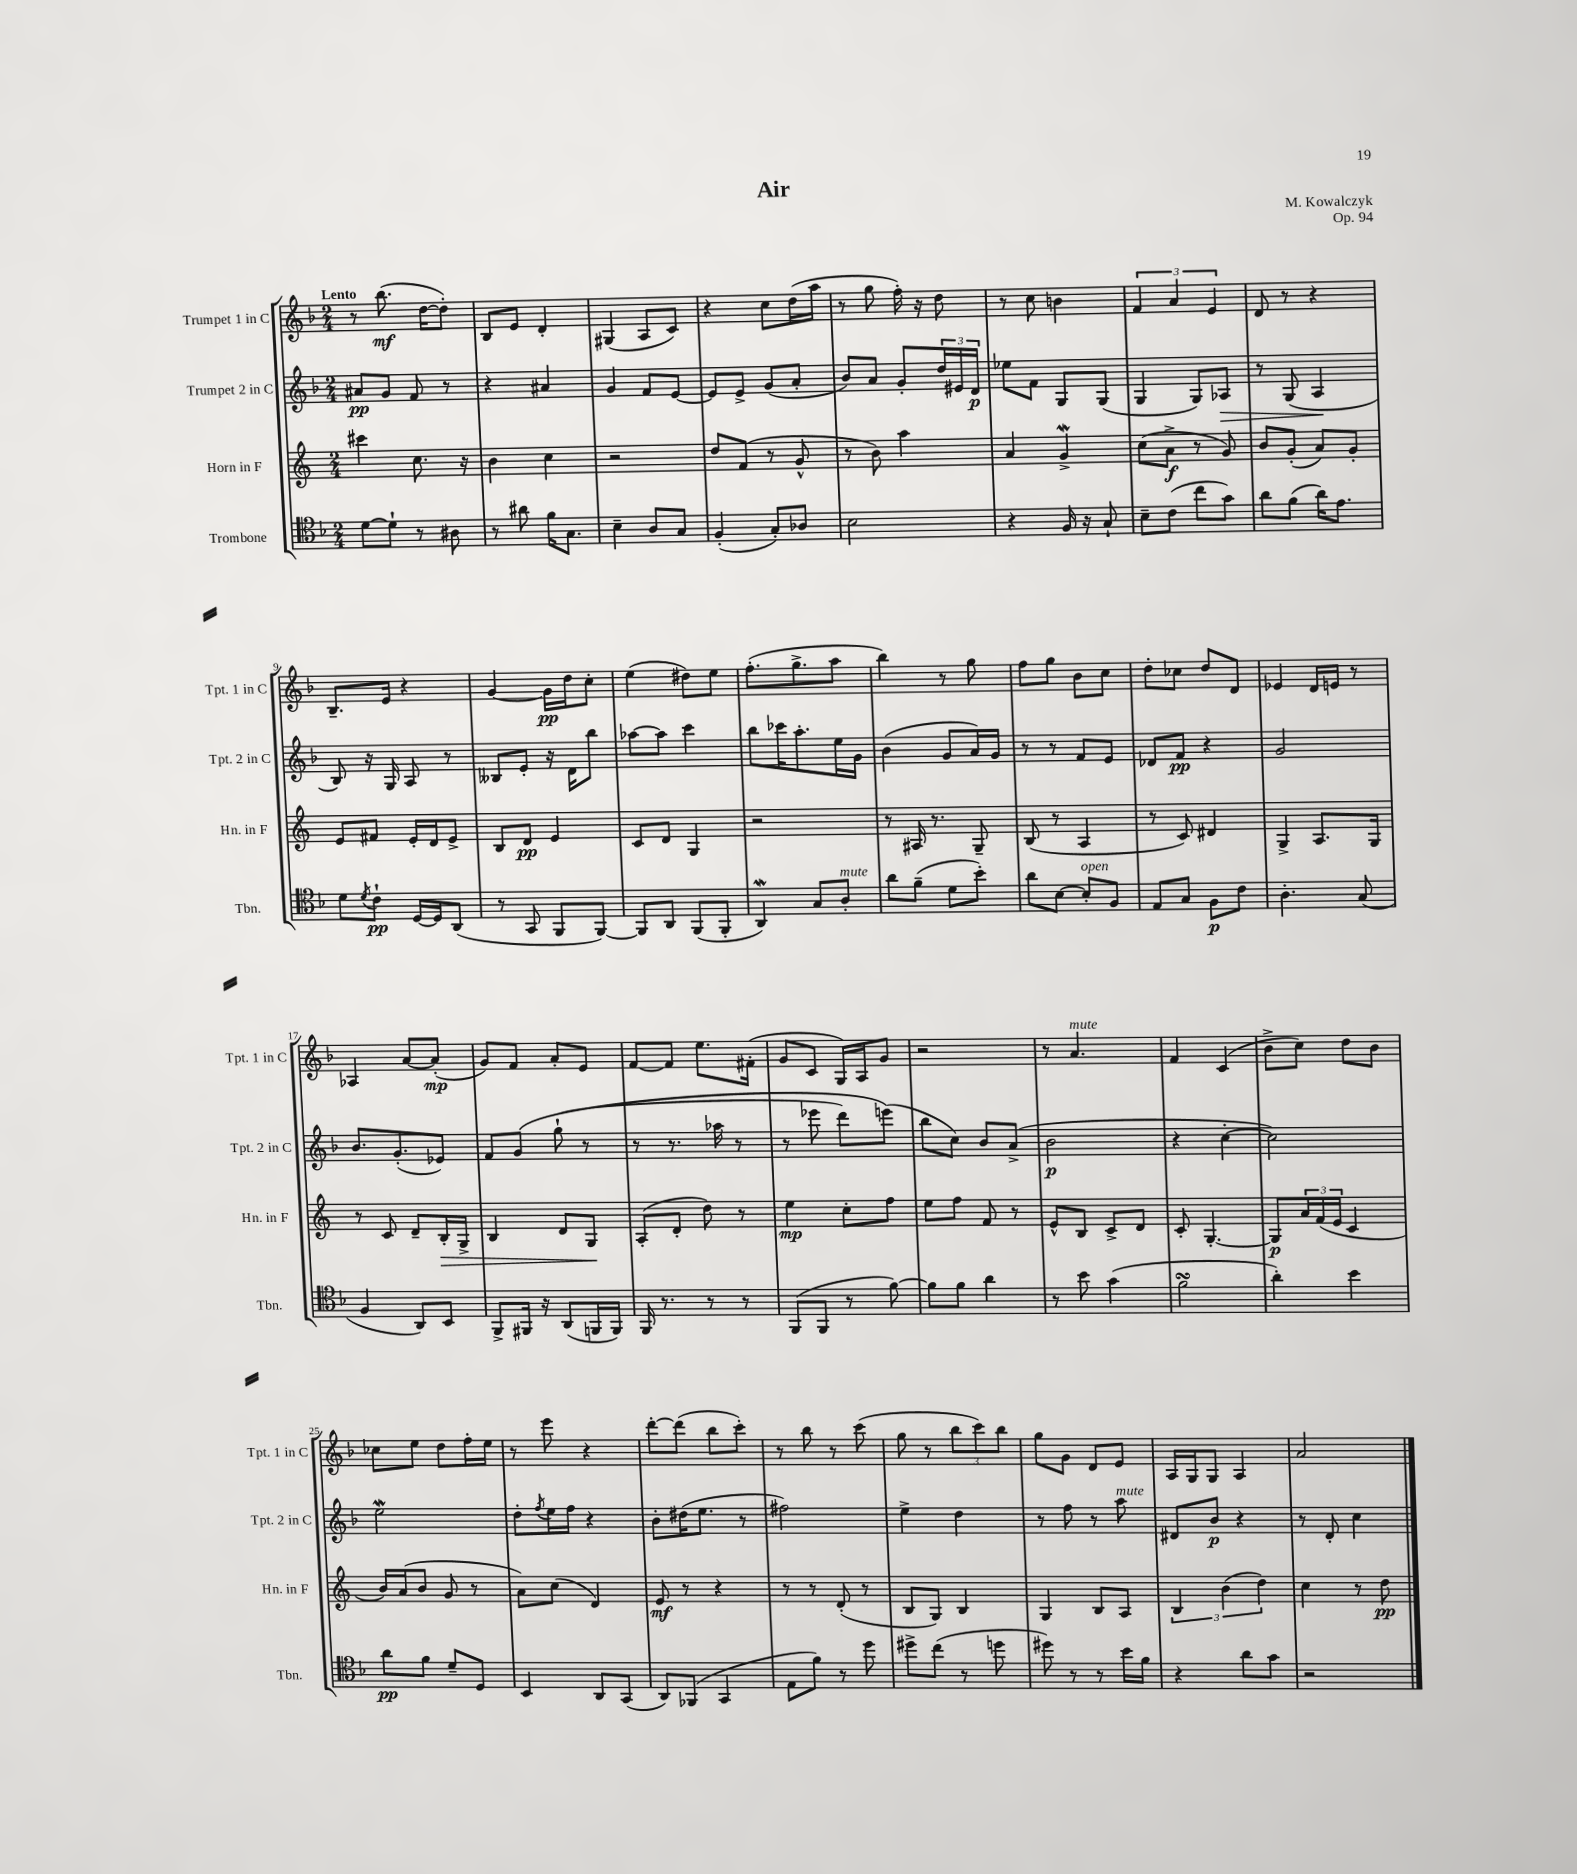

**kern	**kern	**kern	**kern
*staff4	*staff3	*staff2	*staff1
*clefC4	*clefG2	*clefG2	*clefG2
*k[b-]	*k[]	*k[b-]	*k[b-]
*M2/4	*M2/4	*M2/4	*M2/4
[8d	4ccc#	8a#	8r
8d`]	.	8g	(8.bb-
8r	8.cc	8f	.
.	.	.	[16dd
8A#	.	8r	8dd'])
.	16r	.	.
=	=	=	=
8r	4b	4r	8B-
8a#	.	.	8e
16f	4cc	4a#	4d'
8.G	.	.	.
=	=	=	=
4B-~	2r	4g	(4G#
8A	.	8f	8A
8G	.	[8e	8c)
=	=	=	=
(4F'	8dd	8e]	4r
.	(8f	8e^	.
8G')	8r	(8g	8cc
8A-	8g^^	8a'	(16dd
.	.	.	16aa
=	=	=	=
2B-	8r	8b-)	8r
.	8b)	8a	8gg
.	4aa	8g'	16ff')
.	.	.	16r
.	.	24dd	8dd
.	.	24e#	.
.	.	24d	.
=	=	=	=
4r	4a	8ee-	8r
.	.	8f	8cc
16F	4g^	8G	4b
16r	.	.	.
8G`	.	(8G	.
=	=	=	=
8B-~	(8cc	4G	6f
(8c	8a^	.	.
.	.	.	6a
8cc	8r	8G)	.
.	.	.	6e
8g)	8g)	8A-	.
=	=	=	=
8a	8b	8r	8d
(8f	(8g'	(8G	8r
16a)	8a)	4A	4r
8.e	.	.	.
.	8g'	.	.
=	=	=	=
8d	8e	8B-)	8.B-~
8qd	.	.	.
8c`	8f#	16r	.
.	.	16G	16e
[16D	16e'	8A	4r
16D]	16d	.	.
(8AA	8e^	8r	.
=	=	=	=
8r	8B	8B--	[4g
8GG	8d	8e'	.
8FF	4e	16r	16g]
.	.	16d	16dd
[8FF)	.	8bb-	8cc'
=	=	=	=
8FF]	8c	[8aa-	(4ee
8AA	8d	8aa-]	.
(8FF	4G	4ccc	8dd#)
8FF'	.	.	8ee
=	=	=	=
4AA)	2r	8bb-	(8.ff'
.	.	16ccc-	.
.	.	8.aa'	8.gg^
8G	.	.	.
8A'	.	16ee	8aa
.	.	16g	.
=	=	=	=
8a	8r	(4b-	4bb-)
(8f~	16A#	.	.
.	8.r	.	.
8d	.	8g	8r
8b-')	8G~	16a)	8gg
.	.	16g	.
=	=	=	=
8a	(8B	8r	8ff
[8B-	8r	8r	8gg
8B-']	4A	8f	8b-
8F	.	8e	8cc
=	=	=	=
8E	8r	8d-	8dd'
8G	8c)	8f	8cc-
8F	4d#	4r	8dd
8c	.	.	8d
=	=	=	=
4.A'	4G^	2g	4e-
.	8.A	.	16d
.	.	.	16e
(8G	.	.	8r
.	16G	.	.
=	=	=	=
4F	8r	8.b-	4A-
.	8c	.	.
.	.	(8.g'	.
8AA)	8d~	.	[8a
8BB-	16B'	8e-)	(8a']
.	16G^	.	.
=	=	=	=
8FF^	4B	8f	8g)
16FF#	.	&(8g	8f
16r	.	.	.
(8AA	8d	(8gg`	8a'
16FF	8G	8r	8e
16FF)	.	.	.
=	=	=	=
16FF	(8A'	8r	[8f
8.r	.	.	.
.	8d'	8.r	8f]
8r	8dd)	.	8.ee
.	.	16aa-	.
8r	8r	8r	.
.	.	.	(16f#'
=	=	=	=
(8FF	4ee	8r	8g
8FF	.	8eee-	8c
8r	8cc'	8ddd)	16G)
.	.	.	16A
[8f)	8ff	(8eee&)	8g
=	=	=	=
8f]	8ee	8bb-	2r
8f	8ff	8cc)	.
4a	8f	8b-	.
.	8r	(8a^	.
=	=	=	=
8r	8e^^	2b-	8r
8b-	8B	.	4.a
(4g	8c^	.	.
.	8d	.	.
=	=	=	=
2f	8c'	4r	4f
.	[4.G'	.	.
.	.	[4cc'	(4c
=	=	=	=
4a')	8G]	2cc])	8b-^
.	24a	.	8cc)
.	(24f	.	.
.	24e	.	.
4b-	4c	.	8dd
.	.	.	8b-
=	=	=	=
8a	16b)	2ee	8cc-
.	(16a	.	.
8f	8b	.	8ee
8d~	8g	.	8dd
8D	8r	.	16ff'
.	.	.	16ee
=	=	=	=
4BB-	8a)	8dd'	8r
.	.	8qff	.
.	(8cc	16ee	8eee
.	.	16ff	.
8AA	4d)	4r	4r
(8GG	.	.	.
=	=	=	=
8AA)	8e	8b-'	[8ddd'
(8FF-	8r	(16dd#	(8ddd]
.	.	8.ee	.
4GG	4r	.	8bb-
.	.	8r	8ccc')
=	=	=	=
8E	8r	2ff#)	8r
8f)	8r	.	8bb-
8r	(8d'	.	8r
8dd	8r	.	(8ccc
=	=	=	=
8dd#^	8B	4ee^	8gg
(8cc	8G)	.	8r
8r	4B	4dd	12bb-
.	.	.	12ccc)
8dd	.	.	.
.	.	.	12bb-
=	=	=	=
8dd#)	4G	8r	8gg
8r	.	8ff	8g
8r	8B	8r	8d
16b-	8A	8aa	8e
16f	.	.	.
=	=	=	=
4r	6B	8d#	16A
.	.	.	16G
.	.	8b-	8G
.	(6b	.	.
8a	.	4r	4A
.	6dd)	.	.
8g	.	.	.
=	=	=	=
2r	4cc	8r	2a
.	.	8d'	.
.	8r	4cc	.
.	8dd	.	.
==	==	==	==
*-	*-	*-	*-
